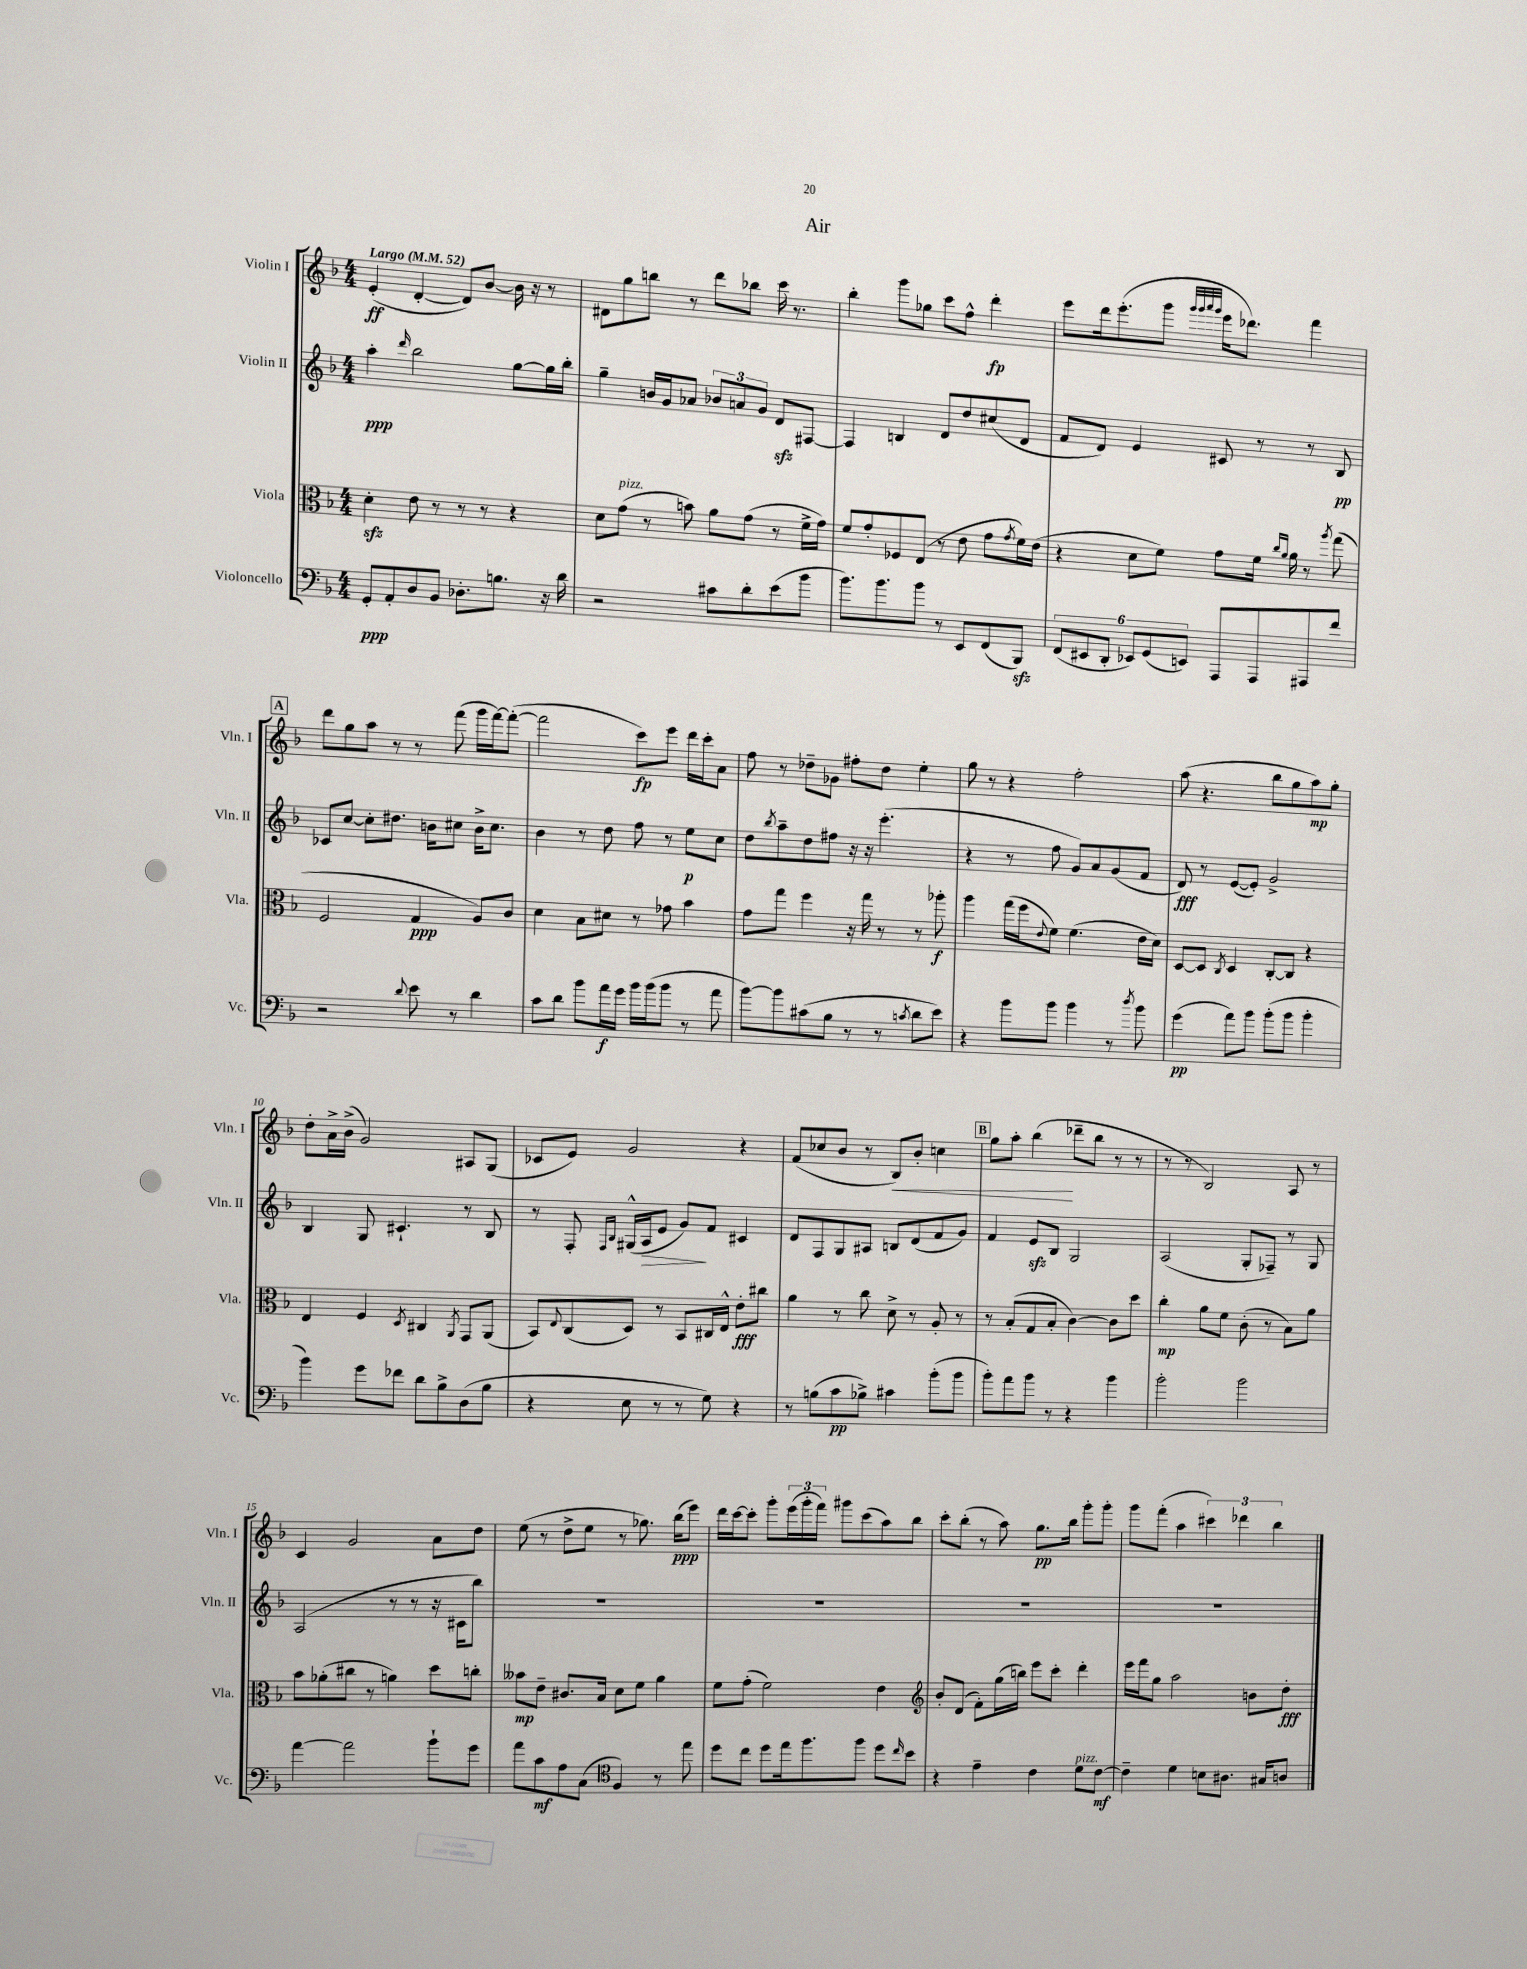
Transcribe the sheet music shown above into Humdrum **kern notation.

**kern	**dynam	**kern	**dynam	**kern	**dynam	**kern	**dynam
*part4	*part4	*part3	*part3	*part2	*part2	*part1	*part1
*staff4	*staff4	*staff3	*staff3	*staff2	*staff2	*staff1	*staff1
*I"Violoncello	*	*I"Viola	*	*I"Violin II	*	*I"Violin I	*
*I'Vc.	*	*I'Vla.	*	*I'Vln. II	*	*I'Vln. I	*
*clefF4	*	*clefC3	*	*clefG2	*	*clefG2	*
*k[b-]	*	*k[b-]	*	*k[b-]	*	*k[b-]	*
*M4/4	*	*M4/4	*	*M4/4	*	*M4/4	*
*MM52	*	*MM52	*	*MM52	*	*MM52	*
=1	=1	=1	=1	=1	=1	=1	=1
!	!	!	!	!	!	!LO:TX:a:B:t=Largo	!
8GG'/L	ppp	4dzz'\	.	4aa'\	ppp	(4e'/	ff
8AA'/	.	.	.	.	.	.	.
.	.	.	.	16qqddd/	.	.	.
8D/	.	8e\	.	2bb-\	.	[4d'/	.
8BB-/J	.	8r	.	.	.	.	.
8.D-X'\L	.	8r	.	.	.	8d/L])	.
.	.	8r	.	.	.	[8b-/J	.
8.Bn\J	.	.	.	.	.	.	.
.	.	4r	.	[8gg\L	.	16b-\]	.
.	.	.	.	.	.	16r	.
16r	.	.	.	16gg\L]	.	8r	.
16d\	.	.	.	16bb-'\JJ	.	.	.
=2	=2	=2	=2	=2	=2	=2	=2
2r	.	8d\L	.	4gg~\	.	8d#X\L	.
!	!	!LO:TX:a:i:t=pizz.	!	!	!	!	!
.	.	(8g\J	.	.	.	8gg\	.
.	.	8r	.	16bn/LL	.	8bbn\J	.
.	.	.	.	16g/J	.	.	.
.	.	8bn\)	.	8a-X/J	.	8r	.
8c#X\L	.	8a\L	.	12b-X/L	.	8ddd\L	.
.	.	.	.	12an/	.	.	.
8d'\	.	(8g\J	.	.	.	8bb-X\J	.
.	.	.	.	12g/J	.	.	.
(8e\	.	8r	.	8dzz/L	.	16ccc\	.
.	.	.	.	.	.	8.r	.
8b-\J	.	16f^\LL	.	[8F#X/J	.	.	.
.	.	16g\JJ)	.	.	.	.	.
=3	=3	=3	=3	=3	=3	=3	=3
8.b-\L)	.	8f/L	.	4F#/]	.	4bb-'\	.
.	.	8g'/	.	.	.	.	.
8.b-\	.	.	.	.	.	.	.
.	.	8F-X/	.	4Bn/	.	8ggg\L	.
8b-\J	.	(8E/J	.	.	.	8gg-X\J	.
8r	.	8r	.	8d/L	.	8ccc\L	.
8EE/L	.	8e\	.	8dd/	.	8ff^^\J	.
(8FF/	.	8g\L	.	(8cc#X/	.	4ddd'\	fp
.	.	8qg/	.	.	.	.	.
8BBB-zz/J)	.	16f\L)	.	8d/J	.	.	.
.	.	(16e\JJ	.	.	.	.	.
=4	=4	=4	=4	=4	=4	=4	=4
(12FF/L	.	4r	.	8f/L	.	8eee\L	.
12EE#X/	.	.	.	.	.	.	.
.	.	.	.	8d/J)	.	16ddd\k	.
12DD'/J	.	.	.	.	.	.	.
.	.	.	.	.	.	(8.eee'\	.
12EE-X/L)	.	8d\L	.	4e/	.	.	.
(12GG/	.	.	.	.	.	.	.
.	.	8f\J)	.	.	.	8ggg\J	.
12EEn/J)	.	.	.	.	.	.	.
.	.	.	.	.	.	32qqggg/LLL	.
.	.	.	.	.	.	32qqggg/	.
.	.	.	.	.	.	32qqaaa/	.
.	.	.	.	.	.	32qqggg/JJJ	.
8AAA/L	.	8g\L	.	8c#X/	.	16eee\KL	.
.	.	.	.	.	.	8.ddd-X\J)	.
8AAA/	.	16f\Jk	.	8r	.	.	.
.	.	16qqcc/LL	.	.	.	.	.
.	.	16qqa/JJ	.	.	.	.	.
.	.	16a\	.	.	.	.	.
8AAA#X/	.	8r	.	8r	.	4fff\	.
.	.	8qaa/	.	.	.	.	.
8f/J	.	(8gg\	.	8B-/	pp	.	.
!!LO:LB:g=z
!!LO:REH:place=s1:t=A
=5	=5	=5	=5	=5	=5	=5	=5
2r	.	2F/	.	8c-X/L	.	8ddd\L	.
.	.	.	.	[8cc/J	.	8gg\	.
.	.	.	.	8cc'\L]	.	8aa\J	.
.	.	.	.	8.dd#X\J	.	8r	.
8qqd/	.	.	.	.	.	.	.
8e\	.	4G/	ppp	.	.	8r	.
.	.	.	.	16bn\KL	.	.	.
8r	.	.	.	8cc#X\J	.	(8fff\	.
4d\	.	8A/L)	.	16b^\KL	.	16ggg\LL	.
.	.	.	.	8.cc#\J	.	[16fff\J)	.
.	.	8c/J	.	.	.	(8fff'\J_	.
=6	=6	=6	=6	=6	=6	=6	=6
8c\L	.	4d\	.	4b-\	.	2fff\]	.
8d\J	.	.	.	.	.	.	.
8b-\L	.	8B-\L	.	8r	.	.	.
16a\L	f	8d#X\J	.	8dd\	.	.	.
16g\JJ	.	.	.	.	.	.	.
16b-\LL	.	8r	.	8ff\	.	8ccc\L)	fp
(16b-\J	.	.	.	.	.	.	.
8b-\J	.	8g-X\	.	8r	.	8eee\J	.
8r	.	4b-\	.	8ee\L	p	16ddd\LL	.
.	.	.	.	.	.	16ccc'\J	.
8a\	.	.	.	8cc\J	.	8a\J	.
=7	=7	=7	=7	=7	=7	=7	=7
[8b-\L)	.	8g\L	.	8dd\L	.	8ff\	.
.	.	.	.	8qbb-/	.	.	.
8b-\]	.	8gg\J	.	8aa~\	.	8r	.
(8c#X\	.	4ff\	.	8dd\	.	8dd-X~\L	.
8B-\J	.	.	.	8ff#X\J	.	8g-X\J	.
8r	.	16r	.	16r	.	8ff#X'\L	.
.	.	16gg\	.	16r	.	.	.
8r	.	8r	.	(4.eee'\	.	8dd-\J	.
8qcn/	.	.	.	.	.	.	.
8d\L	.	8r	.	.	.	4ee'\	.
8e\J)	.	8aa-X'\	f	.	.	.	.
=8	=8	=8	=8	=8	=8	=8	=8
4r	.	4aa\	.	4r	.	8gg\	.
.	.	.	.	.	.	8r	.
8b-\L	.	(16gg\LL	.	8r	.	4r	.
.	.	16ff\J	.	.	.	.	.
.	.	8qqe/	.	.	.	.	.
8b-\J	.	8f\J)	.	8ff\	.	.	.
4b-\	.	(4.f\	.	8g/L)	.	2ff'\	.
.	.	.	.	8a/	.	.	.
8r	.	.	.	(8g/	.	.	.
8qdd/	.	.	.	.	.	.	.
8b-\	.	16e\LL	.	8f/J	.	.	.
.	.	16d\JJ)	.	.	.	.	.
=9	=9	=9	=9	=9	=9	=9	=9
(4g\	pp	[8D/L	.	8d/)	fff	(8aa\	.
.	.	8D/J]	.	8r	.	4.r	.
.	.	8qC/	.	.	.	.	.
8a\L)	.	4D/	.	([8e/L	.	.	.
8b-\J	.	.	.	8e'/J])	.	.	.
(8b-'\L	.	[8C'/L	.	2g^/	.	8bb-\L	.
8b-\J	.	8C/J]	.	.	.	8gg\	.
4b-'\	.	4r	.	.	.	8aa\)	mp
.	.	.	.	.	.	8gg'\J	.
!!LO:LB:g=z
=10	=10	=10	=10	=10	=10	=10	=10
4b-\)	.	4E/	.	4B-/	.	8dd'\L	.
.	.	.	.	.	.	16a^\L	.
.	.	.	.	.	.	(16b-^\JJ	.
8g\L	.	4F/	.	8G/	.	2g/)	.
8f-X\J	.	.	.	4.c#X`/	.	.	.
.	.	8qD/	.	.	.	.	.
8d\L	.	4C#X/	.	.	.	.	.
8B-^\	.	.	.	.	.	.	.
.	.	8qAA/	.	.	.	.	.
(8D\	.	8GG/L	.	8r	.	8A#X/L	.
8B-\J	.	(8AA/J	.	8B-/	.	(8G/J	.
=11	=11	=11	=11	=11	=11	=11	=11
4r	.	8BB-/L)	.	8r	.	8c-X/L	.
.	.	8qqE/	.	.	.	.	.
.	.	(8C/	.	8F'/	.	8e/J)	.
.	.	.	.	16qqF/LL	.	.	.
.	.	.	.	16qqB-/JJ	.	.	.
8E\	.	8D/J)	.	(16G#X^^/LL	.	2g/	.
!	!	!	!	!	!LO:HP:b	!	!
.	.	.	.	16A/J	>	.	.
8r	.	8r	.	8e/J	.	.	.
8r	.	8BB-/L	.	8g/L)	.	.	.
8G\)	.	16C#X/L	.	8f/J	]	.	.
.	.	16E^^/JJ	.	.	.	.	.
4r	.	8e'\L	fff	4c#X/	.	4r	.
.	.	8cc#X\J	.	.	.	.	.
=12	=12	=12	=12	=12	=12	=12	=12
8r	.	4a\	.	8d/L	.	(8f/L	.
(8Bn\L	.	.	.	8F/	.	8cc-X/	.
8c\	pp	8r	.	8G/	.	8b-/J	.
8B-X^\J)	.	8cc\	.	8A#X/J	.	8r	.
!	!	!	!	!	!	!	!LO:HP:b
4c#X\	.	8d^\	.	8Bn/L	.	8B-/L)	<
.	.	8r	.	(8d/	.	8b-'/J	.
(8b-'\L	.	8A'/	.	8f/	.	4ccn\	.
8b-\J	.	8r	.	8g/J)	.	.	.
!!LO:REH:place=s1:t=B
=13	=13	=13	=13	=13	=13	=13	=13
8b-'\L)	.	8r	.	4f/	.	8gg\L	.
8a\	.	(8B-'/L	.	.	.	8aa'\J	.
8b-\J	.	8G/	.	8ezz/L	.	(4bb-\	.
8r	.	8B-'/J	.	8B-/J	.	.	.
4r	.	[4c\)	.	2G/	.	8ddd-X~\L	[
.	.	.	.	.	.	8bb-\J	.
4b-\	.	8c\L]	.	.	.	8r	.
.	.	8dd\J	.	.	.	8r	.
=14	=14	=14	=14	=14	=14	=14	=14
2b-'\	.	4cc'\	mp	(2A/	.	8r	.
.	.	.	.	.	.	8r	.
.	.	8a\L	.	.	.	2B-/)	.
.	.	8f\J	.	.	.	.	.
2b-\	.	(8c'\	.	8G'/L	.	.	.
.	.	8r	.	8F-X~/J)	.	.	.
.	.	8B-\L)	.	8r	.	8A/	.
.	.	8a\J	.	8G/	.	8r	.
!!LO:LB:g=z
=15	=15	=15	=15	=15	=15	=15	=15
[4a\	.	8b-\L	.	(2A/	.	4c/	.
.	.	(8a-X'\	.	.	.	.	.
2a\]	.	8cc#X\J	.	.	.	2g/	.
.	.	8r	.	.	.	.	.
.	.	4an\)	.	8r	.	.	.
.	.	.	.	8r	.	.	.
8b-`\L	.	8dd\L	.	16r	.	8a\L	.
.	.	.	.	16c#X\KL	.	.	.
8g\J	.	8ccn'\J	.	8bb-\J)	.	8dd\J	.
=16	=16	=16	=16	=16	=16	=16	=16
8a\L	.	8b--X\L	mp	1r	.	(8ee\	.
8c\	mf	8e~\J	.	.	.	8r	.
8A\	.	8.c#X/L	.	.	.	8dd^\L	.
(8C\J	.	.	.	.	.	8ee\J	.
.	.	16B-/Jk	.	.	.	.	.
*clefC4	*	*	*	*	*	*	*
4F/)	.	8d\L	.	.	.	8r	.
.	.	8f\J	.	.	.	8.gg-X\)	.
8r	.	4a\	.	.	.	.	.
.	.	.	.	.	.	(16bb-\KL	ppp
8ee\	.	.	.	.	.	8eee\J)	.
=17	=17	=17	=17	=17	=17	=17	=17
8dd\L	.	8f\L	.	1r	.	16ddd\LL	.
.	.	.	.	.	.	[16ccc\J	.
8cc\J	.	(8g'\J	.	.	.	8ccc'\J]	.
8dd\L	.	2f\)	.	.	.	8ggg'\L	.
16ee\k	.	.	.	.	.	(24eee\L	.
.	.	.	.	.	.	24ggg'\	.
8.ff\	.	.	.	.	.	.	.
.	.	.	.	.	.	24fff\JJ)	.
.	.	.	.	.	.	8ggg#X\L	.
8ff\J	.	.	.	.	.	(8ccc\	.
8dd\L	.	4e\	.	.	.	8aa\)	.
16qqcc/	.	.	.	.	.	.	.
8b-\J	.	.	.	.	.	8bb-\J	.
=18	=18	=18	=18	=18	=18	=18	=18
*	*	*clefG2	*	*	*	*	*
4r	.	8b-'/L	.	1r	.	8ccc'\L	.
.	.	(8d/J	.	.	.	(8bb-'\J	.
4e~\	.	8f'\L)	.	.	.	8r	.
.	.	(16gg\L	.	.	.	8aa\)	.
.	.	16bbn\JJ)	.	.	.	.	.
4c\	.	8eee\L	.	.	.	8.gg\L	pp
.	.	8ccc'\J	.	.	.	.	.
.	.	.	.	.	.	16bb-\Jk	.
!LO:TX:a:i:t=pizz.	!	!	!	!	!	!	!
8d\L	.	4ddd'\	.	.	.	8ggg'\L	.
[8c\J	mf	.	.	.	.	8ggg'\J	.
=19	=19	=19	=19	=19	=19	=19	=19
4c~\]	.	16eee\LL	.	1r	.	8ggg\L	.
.	.	16fff\J	.	.	.	.	.
.	.	8gg\J	.	.	.	(8fff'\J	.
4d\	.	2aa\	.	.	.	4aa\	.
8Bn\L	.	.	.	.	.	6ccc#X\)	.
8.A#X\J	.	.	.	.	.	.	.
.	.	.	.	.	.	6ddd-X\	.
.	.	8bn\L	.	.	.	.	.
16G#X/KL	.	.	.	.	.	.	.
.	.	.	.	.	.	6bb-\	.
8An/J	.	8dd'\J	fff	.	.	.	.
==	==	==	==	==	==	==	==
*-	*-	*-	*-	*-	*-	*-	*-
